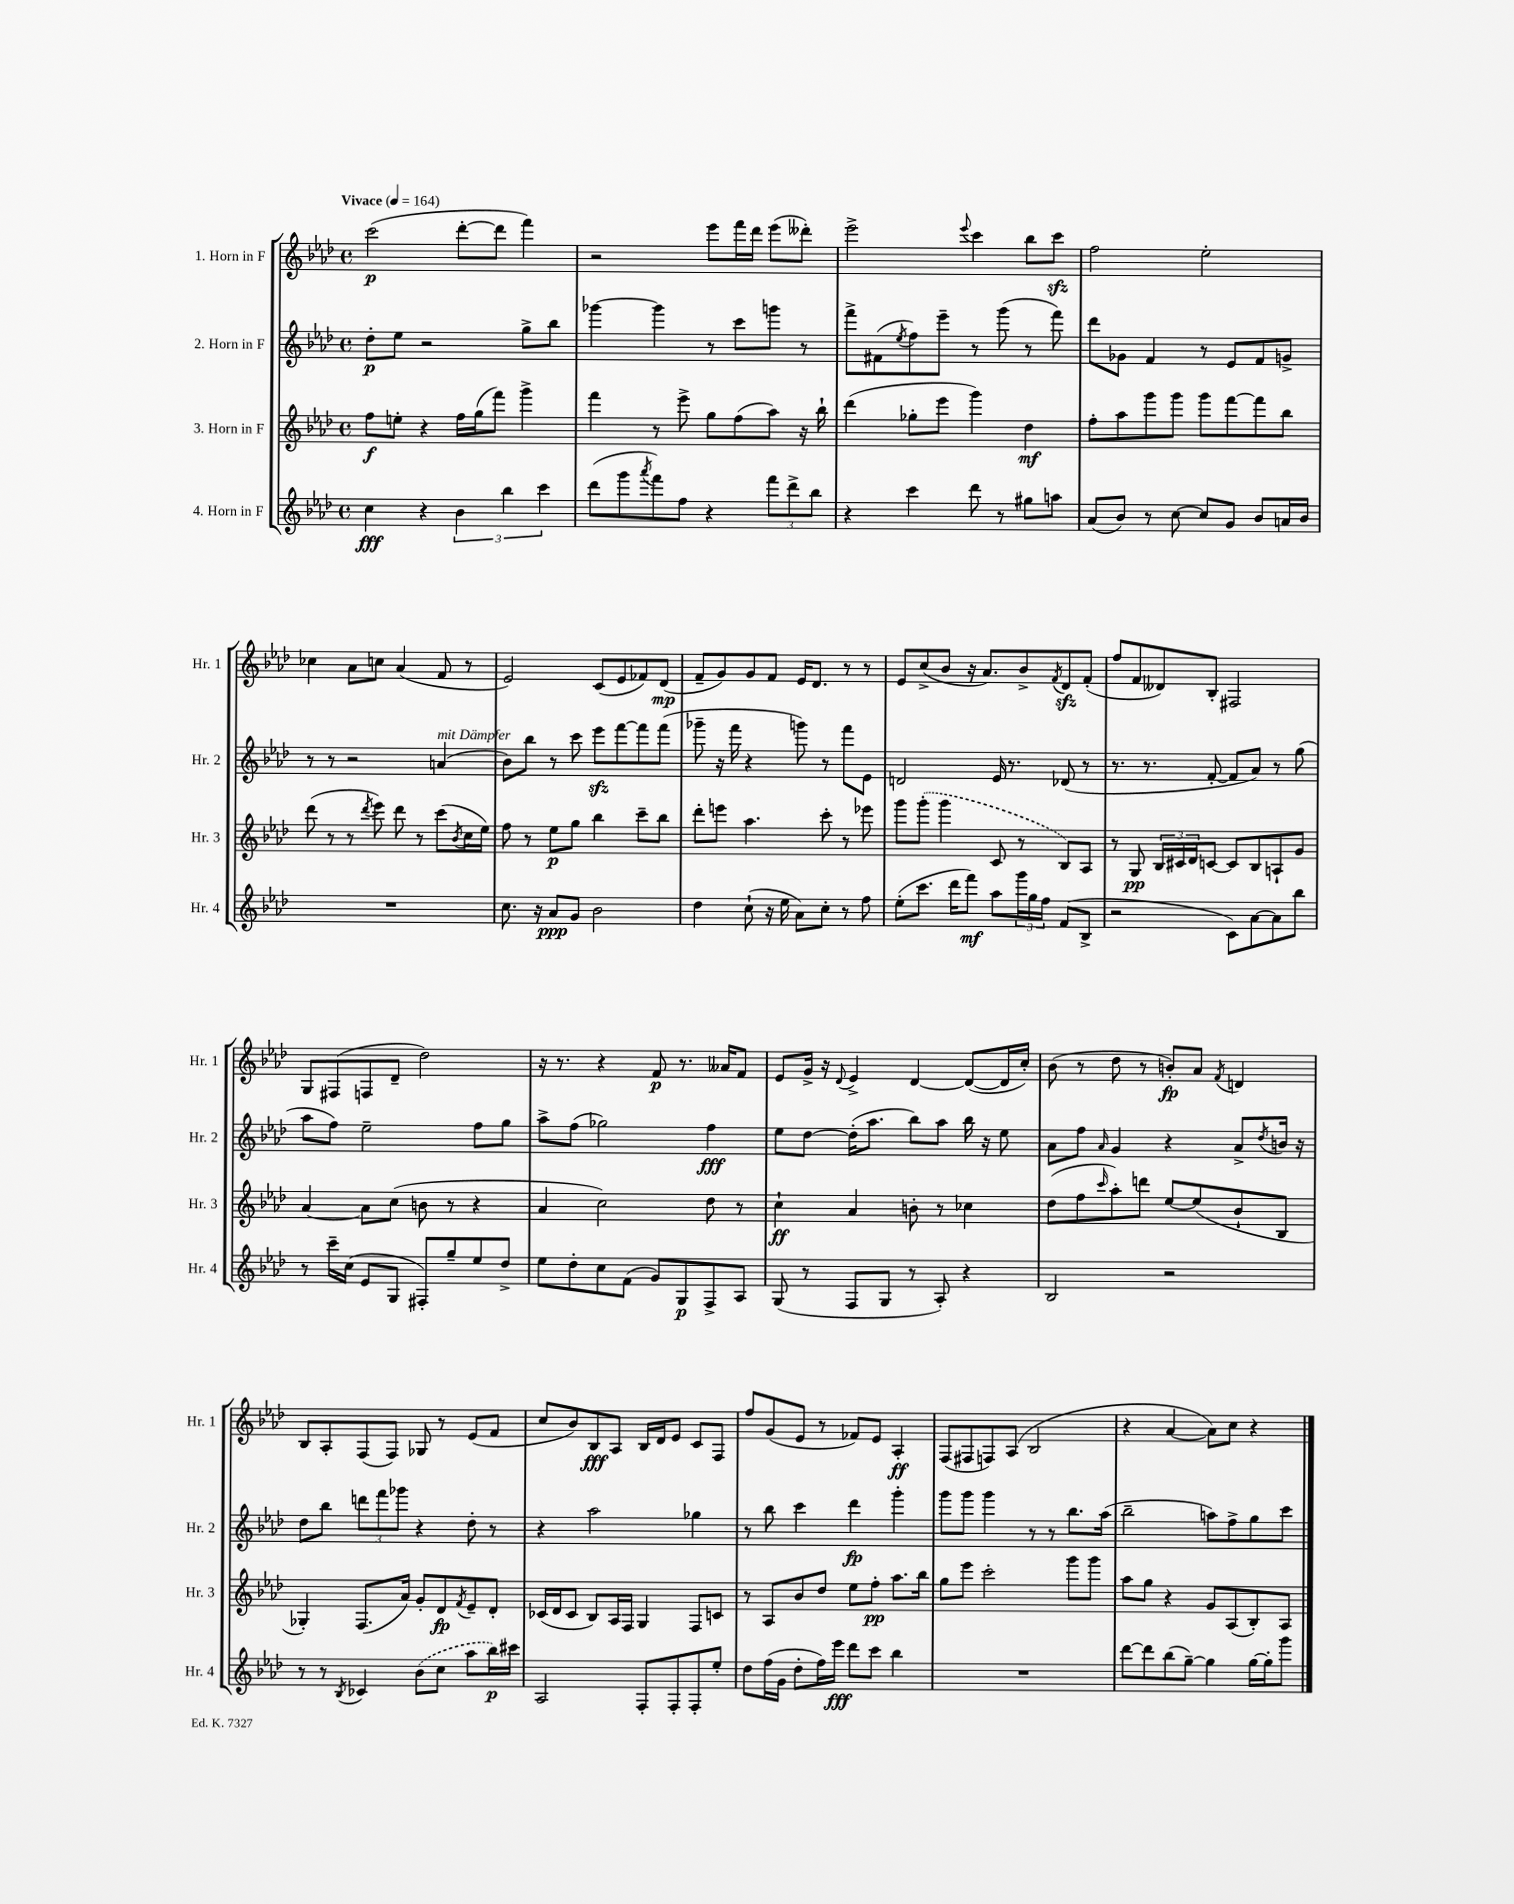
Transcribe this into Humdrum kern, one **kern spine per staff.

**kern	**kern	**kern	**kern
*staff4	*staff3	*staff2	*staff1
*clefG2	*clefG2	*clefG2	*clefG2
*k[b-e-a-d-]	*k[b-e-a-d-]	*k[b-e-a-d-]	*k[b-e-a-d-]
*M4/4	*M4/4	*M4/4	*M4/4
*met(c)	*met(c)	*met(c)	*met(c)
*MM164	*MM164	*MM164	*MM164
4cc	8ff	8dd-'	(2ccc
.	8ee'	8ee-	.
4r	4r	2r	.
6b-	16ff	.	[8ddd-'
.	(16gg	.	.
.	8fff)	.	8ddd-]
6bb-	.	.	.
.	4ggg^	8gg^	4fff)
6ccc	.	.	.
.	.	8bb-	.
=	=	=	=
(8ddd-	4fff	[4ggg-	2r
8ggg	.	.	.
8qaaa-	.	.	.
8fff)	8r	4ggg-]	.
8ff	8eee-^	.	.
4r	8gg	8r	8eee-
.	(8ff	8ccc	16fff
.	.	.	16ddd-
12fff	8aa-)	8ggg	(8eee-
12ddd-^	.	.	.
.	16r	8r	8ddd--')
12bb-	.	.	.
.	16bb-`	.	.
=	=	=	=
4r	(4ddd-	8fff^	2eee-^
.	.	(8f#	.
.	.	8qee-	.
4ccc	8gg-'	8ff)	.
.	8eee-	8eee-~	.
.	.	.	8qqeee-
8ddd-	4ggg)	8r	4ccc
8r	.	(8ggg	.
8gg#	4dd-	8r	8bb-
8aa	.	8fff)	8ccc
=	=	=	=
(8a-	8ff'	8ddd-	2ff
8b-)	8aa-	8g-	.
8r	8ggg	4f	.
[8cc	8ggg	.	.
8cc]	8ggg	8r	2ee-'
8g	[8fff	8e-	.
8b-	8fff]	8f	.
16a	8bb-	8g^	.
16b-	.	.	.
=	=	=	=
1r	(8ddd-	8r	4cc-
.	8r	8r	.
.	8r	2r	8a-
.	8qddd-	.	.
.	8eee-)	.	8cc
.	8ddd-	.	(4a-
.	8r	.	.
.	(8ccc	(4a	8f
.	8qb-	.	.
.	16cc	.	8r
.	16ee-)	.	.
=	=	=	=
8.cc	8ff	8b-)	2e-)
.	8r	8bb-	.
16r	.	.	.
8a-	8ee-	8r	.
8g	8gg	8ccc	.
2b-	4bb-	8eee-	(8c
.	.	[8fff	8e-
.	8ccc~	8fff]	8f-)
.	8bb-	(8fff	(8d-
=	=	=	=
4dd-	8ddd-'	8ggg-~	8f~
.	8eee	16r	8g)
.	.	16fff	.
(8cc`	4.aa-	4r	8g
16r	.	.	8f
16ee-	.	.	.
8a-)	.	8ggg)	16e-
.	.	.	8.d-
8cc'	8ccc'	8r	.
8r	8r	8fff	8r
8ff	8eee-	8e-	8r
=	=	=	=
(8ee-'	8ggg	2d	8e-
8.ccc	(8ggg'	.	(8cc^
.	4ggg	.	8b-
16ddd-	.	.	.
8fff)	.	.	16r
.	.	.	8.a-)
8aa-	8c	16e-	.
.	.	8.r	.
24ggg	8r	.	8b-^
24gg	.	.	.
24ff	.	.	.
.	.	.	8qf
(8f	8B-)	(8d-	8d-
8B-^	8A-	8r	(8f'
=	=	=	=
2r	8r	8.r	8ff
.	8G	.	8f
.	.	8.r	.
.	24B-	.	8d--)
.	24c#	.	.
.	24d-	.	.
.	[8c	[8f'	8B-'
8c)	8c]	8f]	2F#
[8a-	8B-	8a-)	.
8a-]	8A`	8r	.
8bb-	8g	(8gg	.
=	=	=	=
8r	[4a-	8aa-	8G
16ccc~	.	8ff)	(8F#
(16cc	.	.	.
8e-	8a-]	2ee-~	8F
8G	(8cc	.	8d-~
8F#')	8b	.	2dd-)
8gg~	8r	.	.
8ee-	4r	8ff	.
8dd-^	.	8gg	.
=	=	=	=
8ee-	4a-	8aa-^	16r
.	.	.	8.r
8dd-'	.	(8ff	.
8cc	2cc)	2gg-)	4r
(8f	.	.	.
8g)	.	.	8f
8G	.	.	8.r
8F^	8dd-	4ff	.
.	.	.	16a--
8A-	8r	.	8f
=	=	=	=
(8G	4cc`	8ee-	8e-
8r	.	[8dd-	16g^
.	.	.	16r
.	.	.	8qqd-
8F	4a-	(16dd-']	4e-^
.	.	8.aa-	.
8G	.	.	.
8r	8b'	8bb-)	[4d-
8A-')	8r	8aa-	.
4r	4cc-	16bb-	(8d-_
.	.	16r	.
.	.	8ee-	16d-]
.	.	.	16cc')
=	=	=	=
2B-	(8dd-	8a-	(8b-
.	8ff	8ff	8r
.	16qqccc	16qqa-	.
.	8aa-')	4g	8dd-
.	8ddd	.	8r
2r	[8ee-	4r	8b')
.	(8ee-]	.	8a-
.	.	.	8qf
.	8b-`	8a-^	4d
.	.	8qdd-	.
.	8B-	16b	.
.	.	16r	.
=	=	=	=
8r	4G-')	8dd-	8B-
8r	.	8bb-	8A-'
8qB-	.	.	.
4c-	(8.F	12ddd	(8F
.	.	12fff	.
.	.	.	8F)
.	.	12ggg-	.
.	16a-)	.	.
(8b-	8g'	4r	8G-
8cc	8d-	.	8r
.	8qf	.	.
8aa-	8e-~	8dd-'	(8e-
16bb-)	8d-'	8r	8f
16ccc#	.	.	.
=	=	=	=
2A-	(16c-	4r	8cc
.	16d-	.	.
.	8c-	.	8b-)
.	8B-)	2aa-	8B-
.	16A-	.	8A-
.	16F	.	.
8F'	4G	.	16B-
.	.	.	16d-
8F'	.	.	8e-
8F'	8F	4gg-	8c
8ee-'	8c	.	8F
=	=	=	=
8dd-	8r	8r	8ff
(16ff	8A-	8bb-	(8g
16g	.	.	.
8dd-'	8b-	4ccc	8e-
16ff)	8dd-	.	8r
16eee-	.	.	.
8ddd-	8ee-	4ddd-	8f-)
8ccc	8ff'	.	8e-
4bb-	8.aa-	4ggg'	4A-'
.	16bb-	.	.
=	=	=	=
1r	8gg	8ggg	(8F
.	8eee-	8ggg	8F#
.	2ccc'	4ggg	8F)
.	.	.	(8A-
.	.	8r	2B-
.	.	8r	.
.	8ggg	8.bb-	.
.	8ggg	.	.
.	.	(16aa-	.
=	=	=	=
[8ddd-	8aa-	2bb-~	4r
8ddd-]	8gg	.	.
(8bb-	4r	.	[4a-
[8gg~)	.	.	.
4gg]	8g	8aa)	8a-])
.	(8A-	8ff^	8cc
[16gg	8B-')	8gg	4r
16gg']	.	.	.
8ggg	8A-	8ccc	.
==	==	==	==
*-	*-	*-	*-
